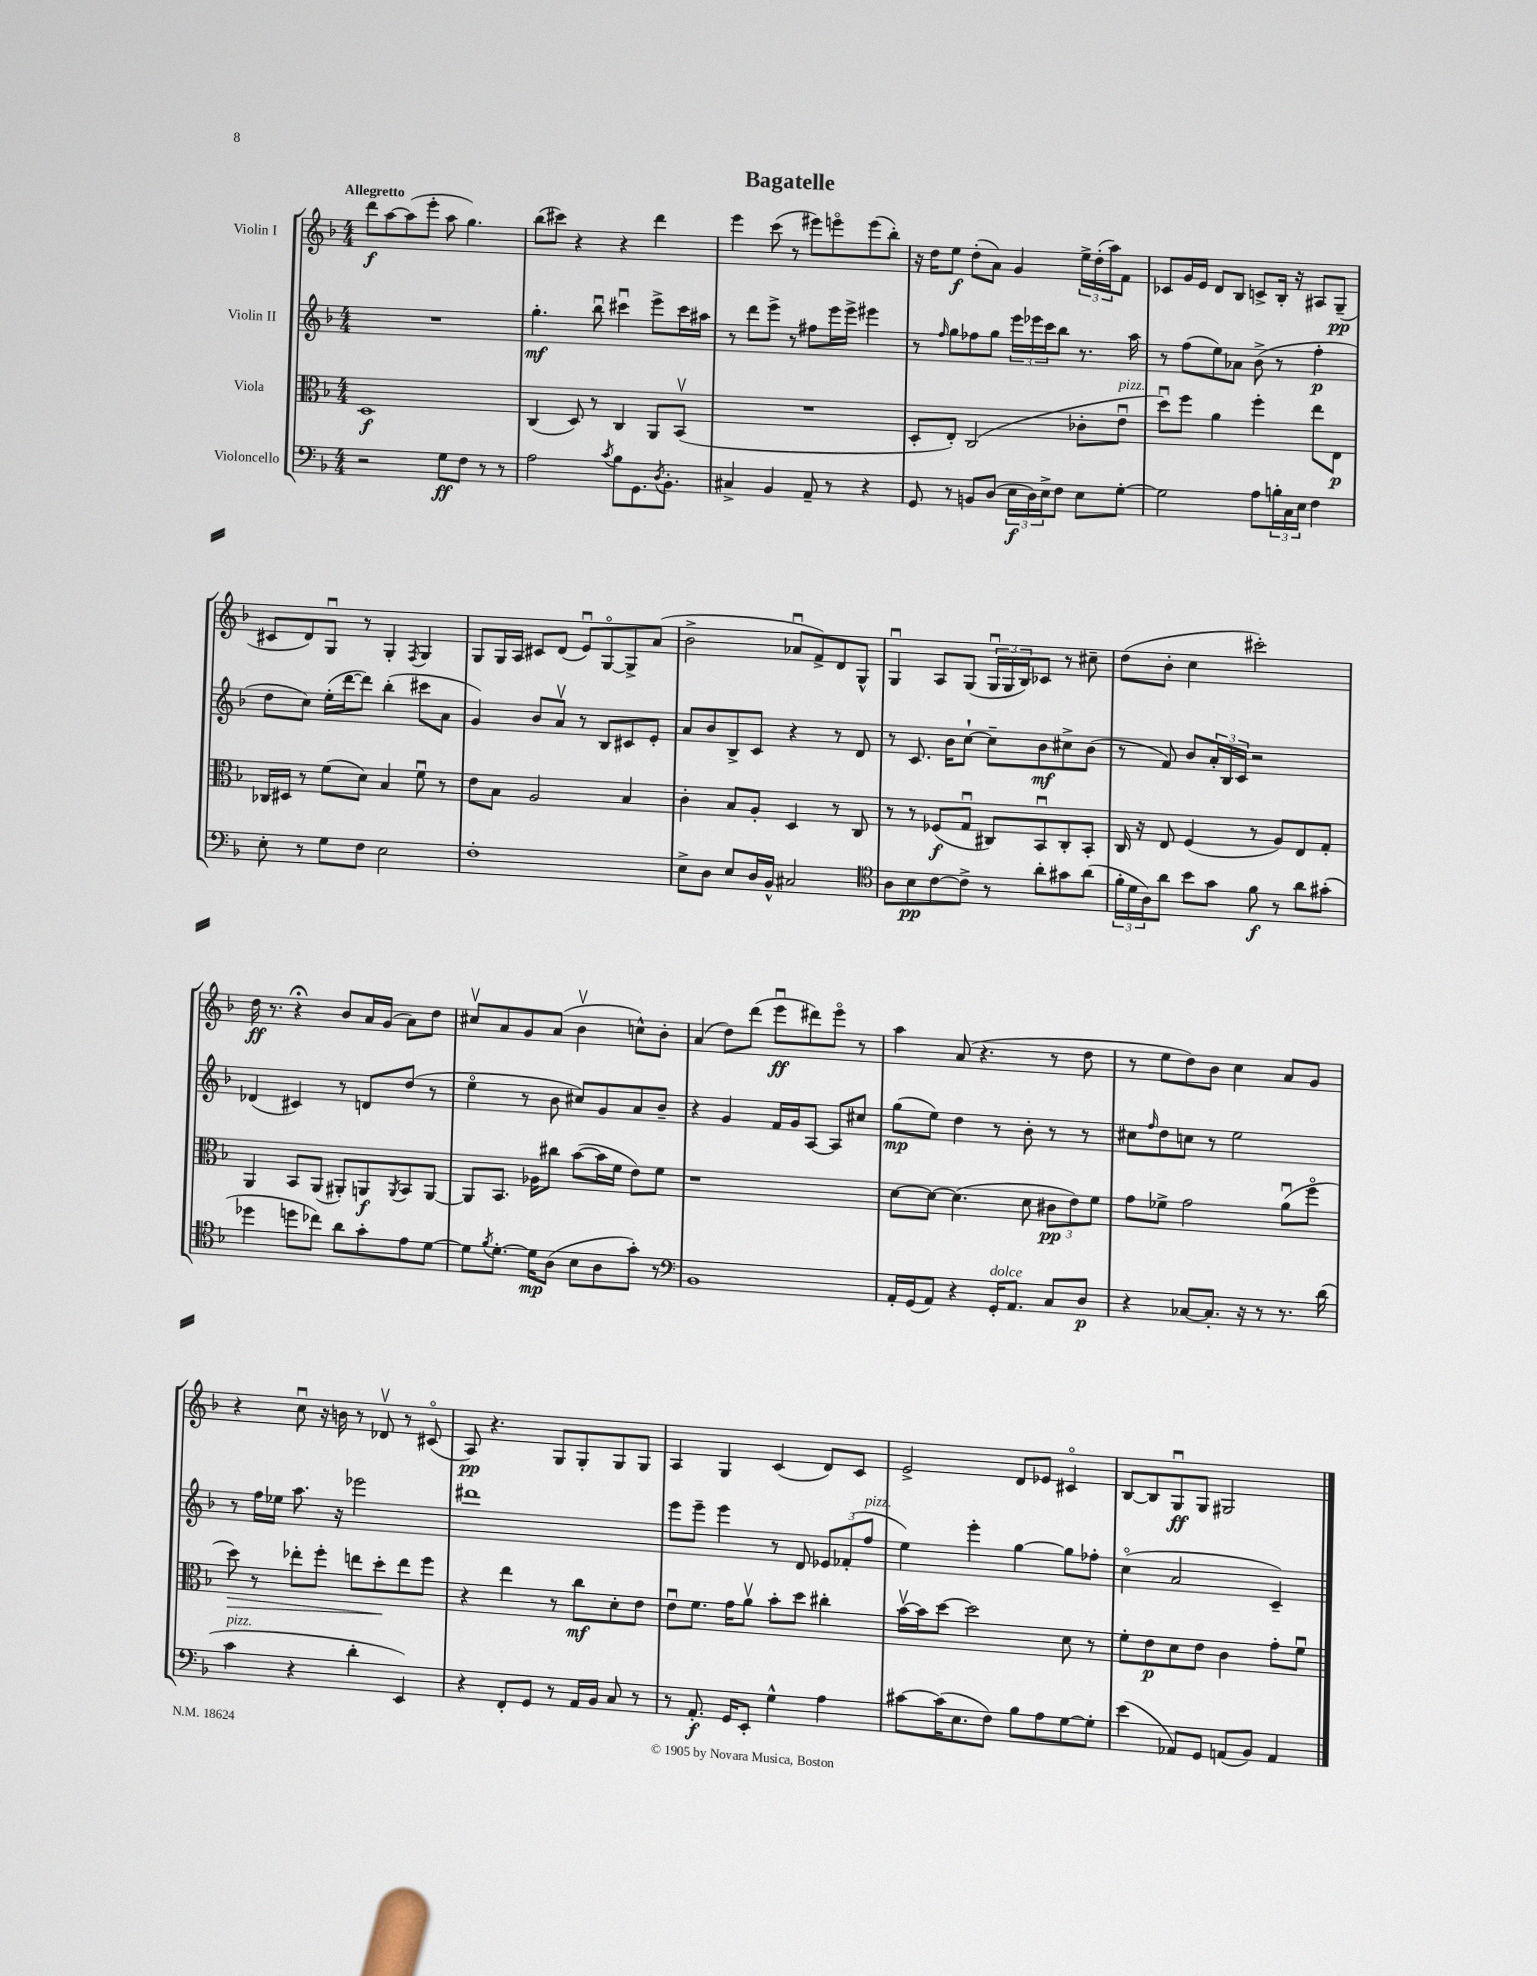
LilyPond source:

\header { title = "Bagatelle" }
<<
\new StaffGroup <<
\new Staff = "s0" \with { instrumentName = "Violin I" } {
    \clef treble \key f \major \numericTimeSignature \time 4/4 \tempo "Allegretto"
    d'''8\f a''8~ a''8( e'''8-. a''8 g''4.) |
    bes''8( cis'''8) r4 r4 d'''4 |
    e'''4 c'''8( r8 eis'''8) e'''8\flageolet e'''8( bes''8-.) |
    r16 d''16 e''8\f d''8-.( a'8) g'4 \tuplet 3/2 { e''16-> d''16-.( a''16) } f'8 |
    ces'8 g'16 e'16 d'8 bes8 c'8-> bes16-. r16 ais8 g8--\pp( |
    cis'8 d'8) g8\downbow r8 g4-. \acciaccatura { f8 } g4 |
    g8 g16 a16 cis'8 d'8( e'8\downbow) g8~\flageolet g8-> a'8( |
    bes'2-> aes'8\downbow f'8->) d'8 g8-^ |
    g4\downbow a8 g8( \tuplet 3/2 { g16\downbow g16 bes16) } ces'8 r8 cis''8-- |
    d''8( bes'8-. c''4 cis'''2-.) |
    d''16\ff r8. r4\fermata bes'8 a'16 g'16( a'8) d''8 |
    cis''8\upbow a'8 g'8 a'8( bes'4\upbow c''8-^) bes'8-. |
    a'4( d''8) d'''8( e'''8\downbow\ff dis'''8) e'''8\flageolet r8 |
    a''4 a'8( r4. r8 d''8 |
    r8 e''8 d''8) bes'8 c''4 a'8 g'8 |
    r4 c''8\downbow r16 b'16 r8 des'8\upbow r8 cis'8\flageolet( |
    a8\pp) r4. g8 g8-. g8 g8 |
    a4 g4 c'4( d'8) c'8 |
    e'2-> d'8 ees'8 cis'4\flageolet |
    bes8~ bes8 g8\downbow\ff g8 gis2 \bar "|." |
}
\new Staff = "s1" \with { instrumentName = "Violin II" } {
    \clef treble \key f \major \numericTimeSignature \time 4/4
    R1 |
    g''4.-.\mf bes''8\downbow cis'''4\downbow e'''8-> cis'''16 ais''16 |
    r8 d'''8 e'''8-> r8 fis''8 e'''16 e'''16-> eis'''4 |
    r8 \grace { f''16 } g''8 fes''8 g''8 \tuplet 3/2 { e'''16 ees'''16 c'''16 } bes''8 r8. a''16 |
    r8 f''8( e''8) aes'8 bes'8->( r8 f''4-.\p |
    d''8 c''8) e''16-.( d'''16~ d'''8) bes''4-.( cis'''8 a'8 |
    g'4) bes'8 a'8\upbow r8 bes8 cis'8 e'8-. |
    a'8 bes'8 bes8-> c'8 r4 r8 d'8 |
    r8 c'8. bes'16 c''8~-! c''8-- bes'8\mf cis''8-> bes'8( |
    r8 f'8) bes'8 \tuplet 3/2 { a'16-. bes16 c'16 } r2 |
    des'4( cis'4) r8 d'8 d''8( r8 |
    e''4\flageolet r8 bes'8 cis''8) g'8 a'8 bes'8-- |
    r4 g'4 f'16 g'16 a8~ a8 cis''8 |
    g''8\mp( e''8) d''4 r8 bes'8-. r8 r8 |
    cis''8 \grace { f''16 } d''8 c''8 r8 e''2 |
    r8 f''16 ees''16 a''8. r16 ees'''2 |
    dis'''1 |
    e'''8 e'''8-- e'''4 r8 d'8 \tuplet 3/2 { ees'8 fes'8-.( f''8^\markup { \italic "pizz." } } |
    e''4) e'''4-. g''4~ g''8 fes''8-. |
    c''4\flageolet( a'2 c'4--) \bar "|." |
}
\new Staff = "s2" \with { instrumentName = "Viola" } {
    \clef alto \key f \major \numericTimeSignature \time 4/4
    d1\f |
    c4( d8) r8 c4 a,8 bes,8\upbow( |
    R1 |
    d8-. e8-.) c2( ces'8-. e'8\downbow^\markup { \italic "pizz." } |
    d''8\downbow) f''8 a'4 f''4-. e''8 e8\p |
    ces16 dis16 r8 f'8( d'8) bes4 f'8\downbow r8 |
    e'8 bes8 a2 bes4 |
    c'4-. bes8 a8-. d4 r8 c8 |
    r8 r8 fes8\f( g8\downbow cis8) bes,8\downbow cis8-. bes,8-. |
    c16 r16 e8 f4( r8 a8) e8 g8-. |
    a,4 bes,8 a,8( ais,8-.) a,8\f \acciaccatura { a,8 } bes,8 a,8~ |
    a,8 bes,8. aes16 cis''8 bes'8~( bes'16 f'16 e'8) f'8 |
    r1 |
    d'8~ d'8~ d'4.( d'8 \tuplet 3/2 { cis'8\pp e'8) f'8 } |
    g'8 fes'8-> g'2 a'8\downbow( f''8\flageolet |
    d''8\>) r8 ees''8-. f''8-. e''8 d''8-.\! e''8 f''8 |
    r4 e''4 r8 c''8\mf d'8-. e'8 |
    e'8\downbow f'8. g'16 a'8\upbow bes'8-. d''8 cis''4-. |
    bes'16~\upbow bes'16 d''8~ d''2 d'8 r8 |
    f'8-. e'8\p d'8 e'8 c'4 g'8-. f'8\downbow \bar "|." |
}
\new Staff = "s3" \with { instrumentName = "Violoncello" } {
    \clef bass \key f \major \numericTimeSignature \time 4/4
    r2 g8\ff f8 r8 r8 |
    a2 \acciaccatura { c'8 } bes8 g,8. \acciaccatura { d8 } bes,8.-. |
    cis4-> bes,4 a,8-- r8 r4 |
    g,8 r8 b,8 d8( \tuplet 3/2 { e16\f d16) e16-> } f8 e8 g8~-. |
    g2 a8 \tuplet 3/2 { b16-. c16 e16 } f4 |
    e8-. r8 g8 f8 e2 |
    f1-. |
    e8-> d8 e8 d16 bes,16-^ cis2 |
    \clef tenor a8 bes8\pp c'8~ c'8-> r8 a'8-. gis'8 a'8( |
    \tuplet 3/2 { f'16-. d'16 a16) } a'8 bes'8 g'8 f'8\f r8 a'8 gis'8-.( |
    des''4 d''8 ces''8) a'8 g'8-. e'8 d'8~ |
    d'8 \acciaccatura { f'8 } d'8.~-. d'16\mp a8( bes8 a8 g'8-.) r8 |
    \clef bass bes,1 |
    a,16-. g,16( a,8) r4 g,16-.^\markup { \italic "dolce" } a,8. c8 d8\p |
    r4 ces8~ ces8.-. r16 r8 r8. d'16( |
    c'4^\markup { \italic "pizz." } r4 d'4-. e,4) |
    r4 f,8-. g,8 r8 a,16 bes,16 c8 r8 |
    r8 a,8.-.\f g,16 e,8-. g4-^ a4 |
    cis'8~ cis'16( e8. f8) bes8 a8 g8~ g8-. |
    e'4( aes,8) g,8 a,8( bes,8) a,4 \bar "|." |
}
>>
>>
\layout { \context { \Score \remove "Bar_number_engraver" } }
